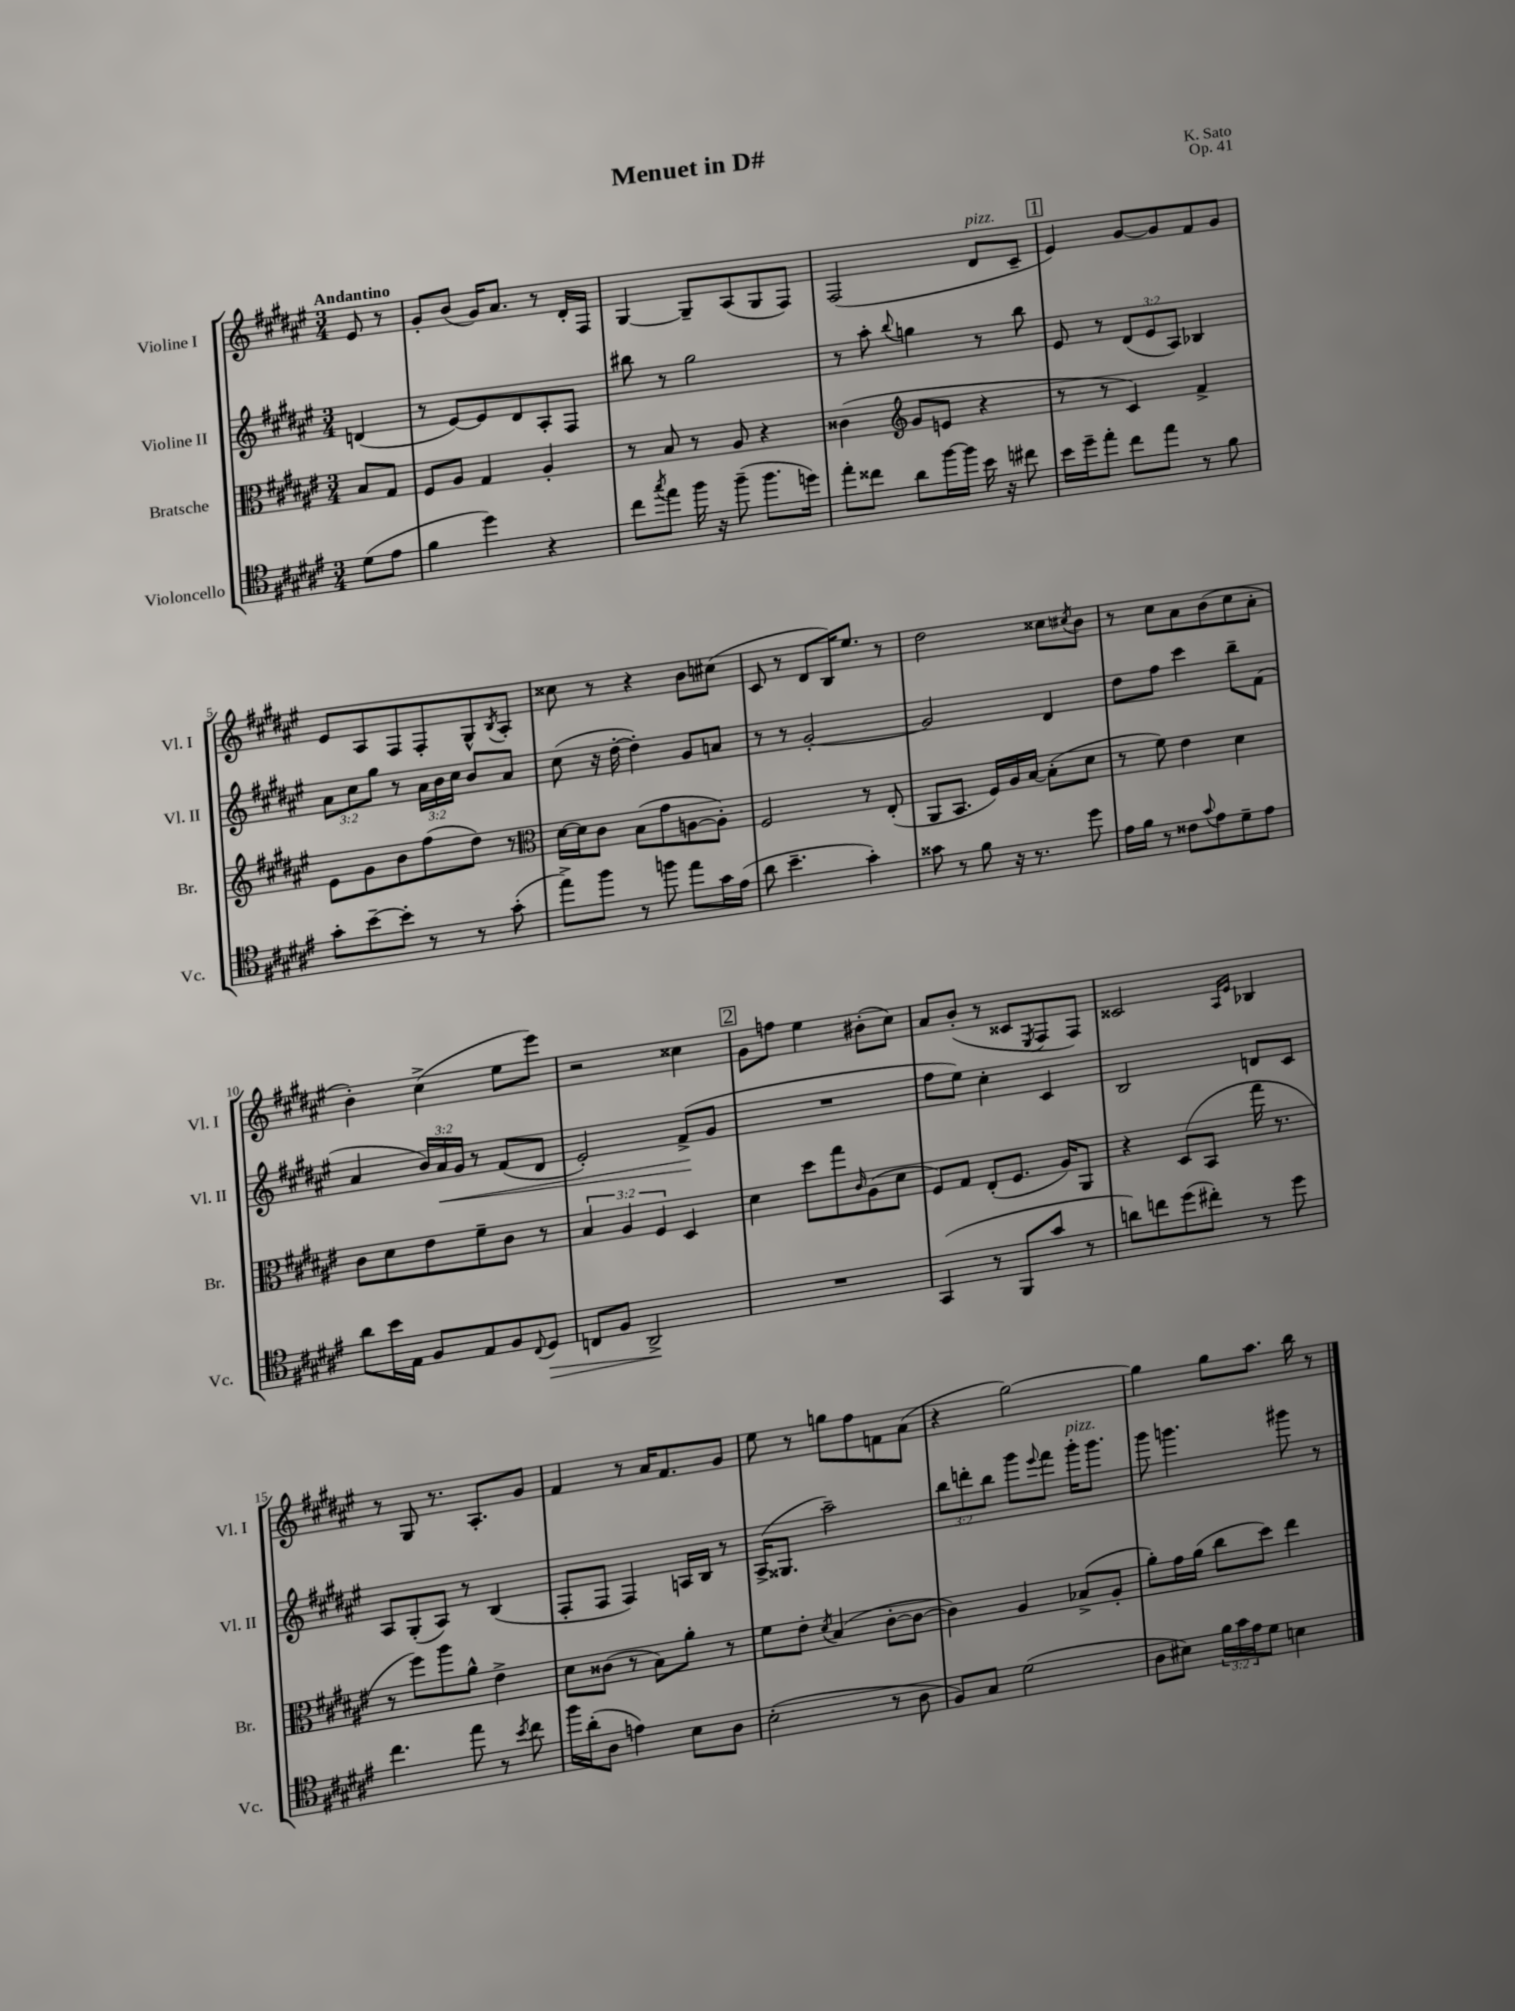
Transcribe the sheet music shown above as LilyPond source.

\header { title = "Menuet in D#" composer = "K. Sato" opus = "Op. 41" }
<<
\new StaffGroup <<
\new Staff = "s0" \with { instrumentName = "Violine I" shortInstrumentName = "Vl. I" } {
    \clef treble \key fis \major \numericTimeSignature \time 3/4 \partial 4 \tempo "Andantino"
    eis'8 r8 |
    gis'8-. b'8( gis'16) ais'8. r8 dis'16-. fis16 |
    gis4~ gis8-- ais8( gis8 fis8) |
    fis2( dis'8^\markup { \italic "pizz." } cis'8-- |
    \mark \markup { \box "1" } eis'4) gis'8~ gis'8 fis'8 gis'8 |
    eis'8 ais8 fis8 fis8-. gis8-^ \acciaccatura { b8 } ais8-. |
    cisis''8 r8 r4 b'8 cis''8( |
    cis'8 r8 dis'8 b16) eis''8. r8 |
    dis''2 cisis''8 \acciaccatura { cis''8 } b'8 |
    r8 cis''8 ais'8 b'8( cis''8 ais'8-. |
    b'4-.) cis''4->( eis''8 eis'''8) |
    r2 cisis''4 |
    \mark \markup { \box "2" } gis'8 f''8 eis''4 bis'8-.( cis''8) |
    ais'8 b'8-.( r8 cisis'8 \acciaccatura { eis8 } fis8 fis8) |
    cisis'2 \grace { ais16 eis'16 } bes4 |
    r8 gis8 r8. ais8.-. gis'8 |
    fis'4 r8 ais'16 fis'8. gis'8 |
    eis''8 r8 g''8 fis''8 f'8 ais'8( |
    r4 gis''2~) |
    gis''4 gis''8 ais''8. b''16 r8 \bar "|." |
}
\new Staff = "s1" \with { instrumentName = "Violine II" shortInstrumentName = "Vl. II" } {
    \clef treble \key fis \major \numericTimeSignature \time 3/4 \override Staff.TupletNumber.text = #tuplet-number::calc-fraction-text \partial 4
    d'4( |
    r8 eis'8~) eis'8 dis'8 ais8-. fis8 |
    bis''8 r8 gis''2 |
    r8 ais''8-. \appoggiatura { b''8 } g''4 r8 b''8 |
    \mark \markup { \box "1" } eis'8 r8 \tuplet 3/2 { dis'8( eis'8 ais8) } bes4 |
    \tuplet 3/2 { ais'8 cis''8 gis''8 } r8 \tuplet 3/2 { ais'16 b'16 cis''16 } b'8 ais'8 |
    cis''8( r16 dis''16~-. dis''4-.) gis'8 a'8 |
    r8 r8 gis'2~-. |
    gis'2 dis'4 |
    dis''8 fis''8 cis'''4 b''8-- fis'8( |
    ais'4 \tuplet 3/2 { b'16) ais'16\< gis'16 } r8 fis'8( dis'8 |
    eis'2-.) fis'8->\!( gis'8 |
    \mark \markup { \box "2" } R2. |
    fis''8 eis''8) cis''4-. cis'4 |
    b2 d'8 cis'8 |
    ais8 gis8-.( ais8) r8 b4( |
    fis8-. fis8 fis4) a16 b16 r8 |
    ais16->( gisis8. ais''2--) |
    \tuplet 3/2 { b''8 d'''8-. b''8 } gis'''8 \appoggiatura { eis'''8 } fis'''8 gis'''16-.^\markup { \italic "pizz." } gis'''8. |
    gis'''8 g'''4. gis'''8 r8 \bar "|." |
}
\new Staff = "s2" \with { instrumentName = "Bratsche" shortInstrumentName = "Br." } {
    \clef alto \key fis \major \numericTimeSignature \time 3/4 \override Staff.TupletNumber.text = #tuplet-number::calc-fraction-text \partial 4
    b8 gis8 |
    fis8 ais8 gis4 ais4-. |
    r8 b8 r8 ais8 r4 |
    cisis'4( \clef treble gis'8 e'8 r4 |
    \mark \markup { \box "1" } r8 r8 cis'4) fis'4-> |
    eis'8 gis'8 b'8 fis''8( dis''8) r8 |
    \clef alto dis'16~ dis'16 cis'8 b8( gis'8 a8~ a8-.) |
    fis2 r8 eis8-.( |
    ais,8 b,8. fis16) ais16 b16~ b8-.( dis'8 |
    r8 fis'8) eis'4 dis'4 |
    cis'8 dis'8 eis'8 fis'8-- cis'8 r8 |
    \tuplet 3/2 { b4 ais4 fis4 } dis4 |
    \mark \markup { \box "2" } dis'4 dis''8 gis''8 \grace { cis'16 } ais8( dis'8 |
    fis8) gis8 eis8-.( fis8. ais16) ais,8 |
    r4 dis8( b,8 gis''16 r8. |
    r8 fis''8) ais''8 ais'8-^ eis'4-> |
    dis'8 cisis'8( r8 b8) ais'8-. r8 |
    fis'8 eis'8-. \acciaccatura { dis'8 } b4( cis'8~-. cis'8~ |
    cis'4) ais4 bes8->( ais8-. |
    ais'8-.) gis'16 ais'16( cis''8 dis''8) eis''4 \bar "|." |
}
\new Staff = "s3" \with { instrumentName = "Violoncello" shortInstrumentName = "Vc." } {
    \clef tenor \key fis \major \numericTimeSignature \time 3/4 \override Staff.TupletNumber.text = #tuplet-number::calc-fraction-text \partial 4
    dis'8( eis'8 |
    fis'4 dis''4) r4 |
    cis''8 \acciaccatura { gis''8 } eis''8 fis''16 r16 fis''8--( fis''8. d''16) |
    eis''8-. cisis''8 ais'8 fis''16~ fis''16 b'16 r16 cis''8 |
    \mark \markup { \box "1" } b'16 dis''16-- eis''8-. cis''8 eis''8 r8 fis'8 |
    gis'8-. b'8~-- b'8-. r8 r8 gis'8-.( |
    eis''8->) fis''8 r8 f''8 eis''8 gis'16 eis'16( |
    ais'8 b'4.-- gis'4-.) |
    gisis'8 r8 fis'8 r16 r8. dis''8 |
    eis'16 fis'16 r8 cisis'8 \appoggiatura { gis'8 } eis'8 dis'8-- eis'8 |
    ais'8 b'16 eis16 fis8 eis8 fis8 \appoggiatura { cis8 } dis8\> |
    c8 fis8 ais,2->\! |
    \mark \markup { \box "2" } R2. |
    gis,4( r8 fis,8 gis'8 r8 |
    a'8) c''8 dis''8( cis''8-.) r8 dis''8 |
    cis''4. eis''8 r8 \acciaccatura { b'8 } cis''8 |
    fis''16 ais'16-.( ais8 e'4) b8 ais8 |
    b2-.( r8 ais8 |
    fis8) gis8 dis'2( |
    ais8 bis8) \tuplet 3/2 { fis'16 gis'16 eis'16 } dis'8 b4 \bar "|." |
}
>>
>>
